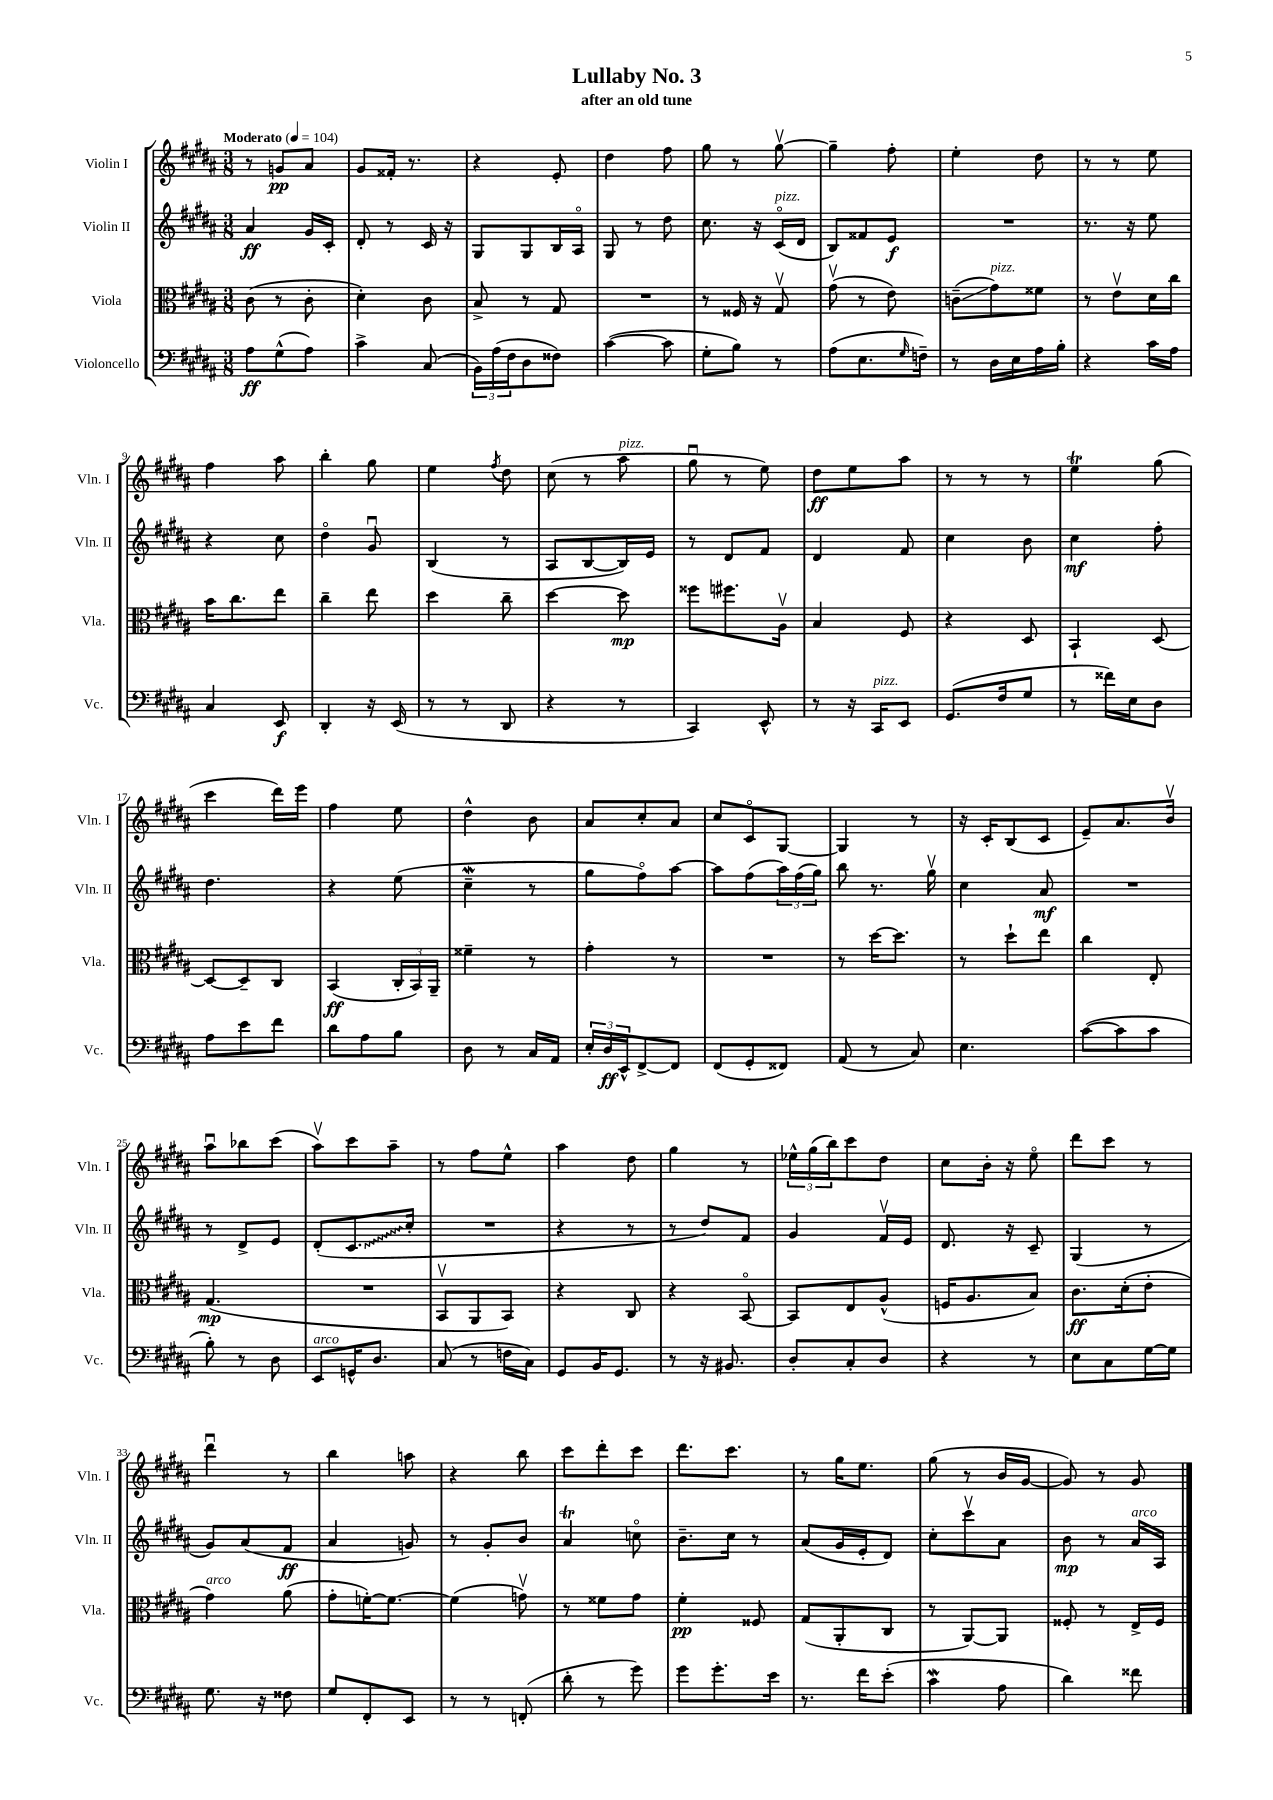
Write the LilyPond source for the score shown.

\header { title = "Lullaby No. 3" subtitle = "after an old tune" }
<<
\new StaffGroup <<
\new Staff = "s0" \with { instrumentName = "Violin I" shortInstrumentName = "Vln. I" } {
    \clef treble \key b \major \numericTimeSignature \time 3/8 \tempo "Moderato" 4 = 104
    r8 g'8\pp ais'8 |
    gis'8 fisis'16-. r8. |
    r4 e'8-. |
    dis''4 fis''8 |
    gis''8 r8 gis''8~\upbow |
    gis''4-- fis''8-. |
    e''4-. dis''8 |
    r8 r8 e''8 |
    fis''4 ais''8 |
    b''4-. gis''8 |
    e''4 \acciaccatura { fis''8 } dis''8 |
    cis''8( r8 ais''8^\markup { \italic "pizz." } |
    gis''8\downbow r8 e''8) |
    dis''8\ff e''8 ais''8 |
    r8 r8 r8 |
    e''4\trill gis''8( |
    cis'''4 dis'''16) e'''16 |
    fis''4 e''8 |
    dis''4-^ b'8 |
    ais'8 cis''8-. ais'8 |
    cis''8 cis'8\flageolet gis8~ |
    gis4 r8 |
    r16 cis'16-. b8( cis'8 |
    e'8--) ais'8. b'16\upbow |
    ais''8\downbow bes''8 cis'''8( |
    ais''8\upbow) cis'''8 ais''8-- |
    r8 fis''8 e''8-^ |
    ais''4 dis''8 |
    gis''4 r8 |
    \tuplet 3/2 { ees''16-^ gis''16( b''16) } cis'''8 dis''8 |
    cis''8 b'16-. r16 e''8\flageolet |
    dis'''8 cis'''8 r8 |
    dis'''4\downbow r8 |
    b''4 a''8 |
    r4 b''8 |
    cis'''8 dis'''8-. cis'''8 |
    dis'''8. cis'''8. |
    r8 gis''16 e''8. |
    gis''8( r8 b'16 gis'16~ |
    gis'8) r8 gis'8 \bar "|." |
}
\new Staff = "s1" \with { instrumentName = "Violin II" shortInstrumentName = "Vln. II" } {
    \clef treble \key b \major \numericTimeSignature \time 3/8
    ais'4\ff gis'16 cis'16-. |
    dis'8-. r8 cis'16 r16 |
    gis8 gis8 b16 ais16\flageolet |
    gis8 r8 dis''8 |
    cis''8. r16 cis'16\flageolet^\markup { \italic "pizz." }( dis'16 |
    b8) fisis'8 e'8\f |
    R4. |
    r8. r16 e''8 |
    r4 cis''8 |
    dis''4\flageolet gis'8\downbow |
    b4( r8 |
    ais8 b8~ b16) e'16 |
    r8 dis'8 fis'8 |
    dis'4 fis'8 |
    cis''4 b'8 |
    cis''4\mf fis''8-. |
    dis''4. |
    r4 e''8( |
    cis''4--\mordent r8 |
    gis''8 fis''8\flageolet) ais''8~ |
    ais''8 fis''8( \tuplet 3/2 { ais''16) fis''16( gis''16) } |
    b''8 r8. gis''16\upbow |
    cis''4 ais'8\mf |
    R4. |
    r8 dis'8-> e'8 |
    dis'8-.( \once \override Glissando.style = #'zigzag cis'8.\glissando cis''16-. |
    R4. |
    r4 r8 |
    r8 dis''8) fis'8 |
    gis'4 fis'16\upbow e'16 |
    dis'8. r16 cis'8-- |
    gis4( r8 |
    gis'8) ais'8( fis'8\ff |
    ais'4 g'8) |
    r8 gis'8-. b'8 |
    ais'4\trill c''8\flageolet |
    b'8.-- cis''16 r8 |
    ais'8( gis'16 e'16-. dis'8) |
    cis''8-. cis'''8\upbow ais'8 |
    b'8\mp r8 ais'16^\markup { \italic "arco" } ais16 \bar "|." |
}
\new Staff = "s2" \with { instrumentName = "Viola" shortInstrumentName = "Vla." } {
    \clef alto \key b \major \numericTimeSignature \time 3/8
    cis'8( r8 cis'8-. |
    dis'4-.) cis'8 |
    b8-> r8 gis8 |
    R4. |
    r8 fisis16 r16 gis8\upbow |
    gis'8\upbow( r8 e'8) |
    c'8--\glissando( gis'8^\markup { \italic "pizz." }) fisis'8 |
    r8 e'8\upbow dis'16 cis''16 |
    b'16 cis''8. e''8 |
    cis''4-- e''8 |
    dis''4 cis''8-- |
    dis''4~ dis''8\mp |
    fisis''8 fis''8. ais16\upbow |
    b4 fis8 |
    r4 dis8 |
    b,4-! dis8~ |
    dis8~ dis8-- cis8 |
    b,4\ff( \tuplet 3/2 { cis16-. b,16) ais,16-- } |
    fisis'4-- r8 |
    gis'4-. r8 |
    R4. |
    r8 dis''16~ dis''8. |
    r8 dis''8-! e''8 |
    cis''4 e8-. |
    gis4.\mp( |
    R4. |
    b,8\upbow ais,8 b,8) |
    r4 cis8 |
    r4 b,8~\flageolet |
    b,8 e8 ais8-^( |
    f16 ais8. b8) |
    cis'8.\ff dis'16-.( e'8-. |
    gis'4^\markup { \italic "arco" }) ais'8( |
    gis'8-. f'16~-.) f'8.~ |
    f'4( g'8\upbow) |
    r8 fisis'8 gis'8 |
    fis'4-.\pp fisis8 |
    gis8( ais,8-. cis8 |
    r8 ais,8~) ais,8 |
    fisis8-. r8 e16-> fisis16 \bar "|." |
}
\new Staff = "s3" \with { instrumentName = "Violoncello" shortInstrumentName = "Vc." } {
    \clef bass \key b \major \numericTimeSignature \time 3/8
    ais8\ff gis8-^( ais8) |
    cis'4-> cis8( |
    \tuplet 3/2 { b,16) ais16( fis16 } dis8 fisis8) |
    cis'4~( cis'8 |
    gis8-. b8) r8 |
    ais8( e8. \grace { gis16 } f16--) |
    r8 dis16 e16 ais16 b16-. |
    r4 cis'16 ais16 |
    cis4 e,8\f |
    dis,4-. r16 e,16( |
    r8 r8 dis,8 |
    r4 r8 |
    cis,4) e,8-^ |
    r8 r16 cis,16^\markup { \italic "pizz." } e,8 |
    gis,8.( fis16 gis8 |
    r8 fisis'16) e16 dis8 |
    ais8 e'8 fis'8 |
    dis'8 ais8 b8 |
    dis8 r8 cis16 ais,16 |
    \tuplet 3/2 { e16-. dis16\ff e,16-^ } fis,8~-> fis,8 |
    fis,8( gis,8-. fisis,8) |
    ais,8( r8 cis8) |
    e4. |
    cis'8~( cis'8 cis'8 |
    b8-.) r8 dis8 |
    e,8^\markup { \italic "arco" } g,16-^ dis8. |
    cis8( r8 f16 cis16) |
    gis,8 b,16 gis,8. |
    r8 r16 bis,8. |
    dis8-. cis8-. dis8 |
    r4 r8 |
    e8 cis8 gis16~ gis16 |
    gis8. r16 fisis8 |
    gis8 fis,8-. e,8 |
    r8 r8 f,8-.( |
    dis'8-. r8 gis'8) |
    gis'8 gis'8.-. e'16 |
    r8. fis'16 e'8-.( |
    cis'4\mordent ais8 |
    dis'4) fisis'8 \bar "|." |
}
>>
>>
